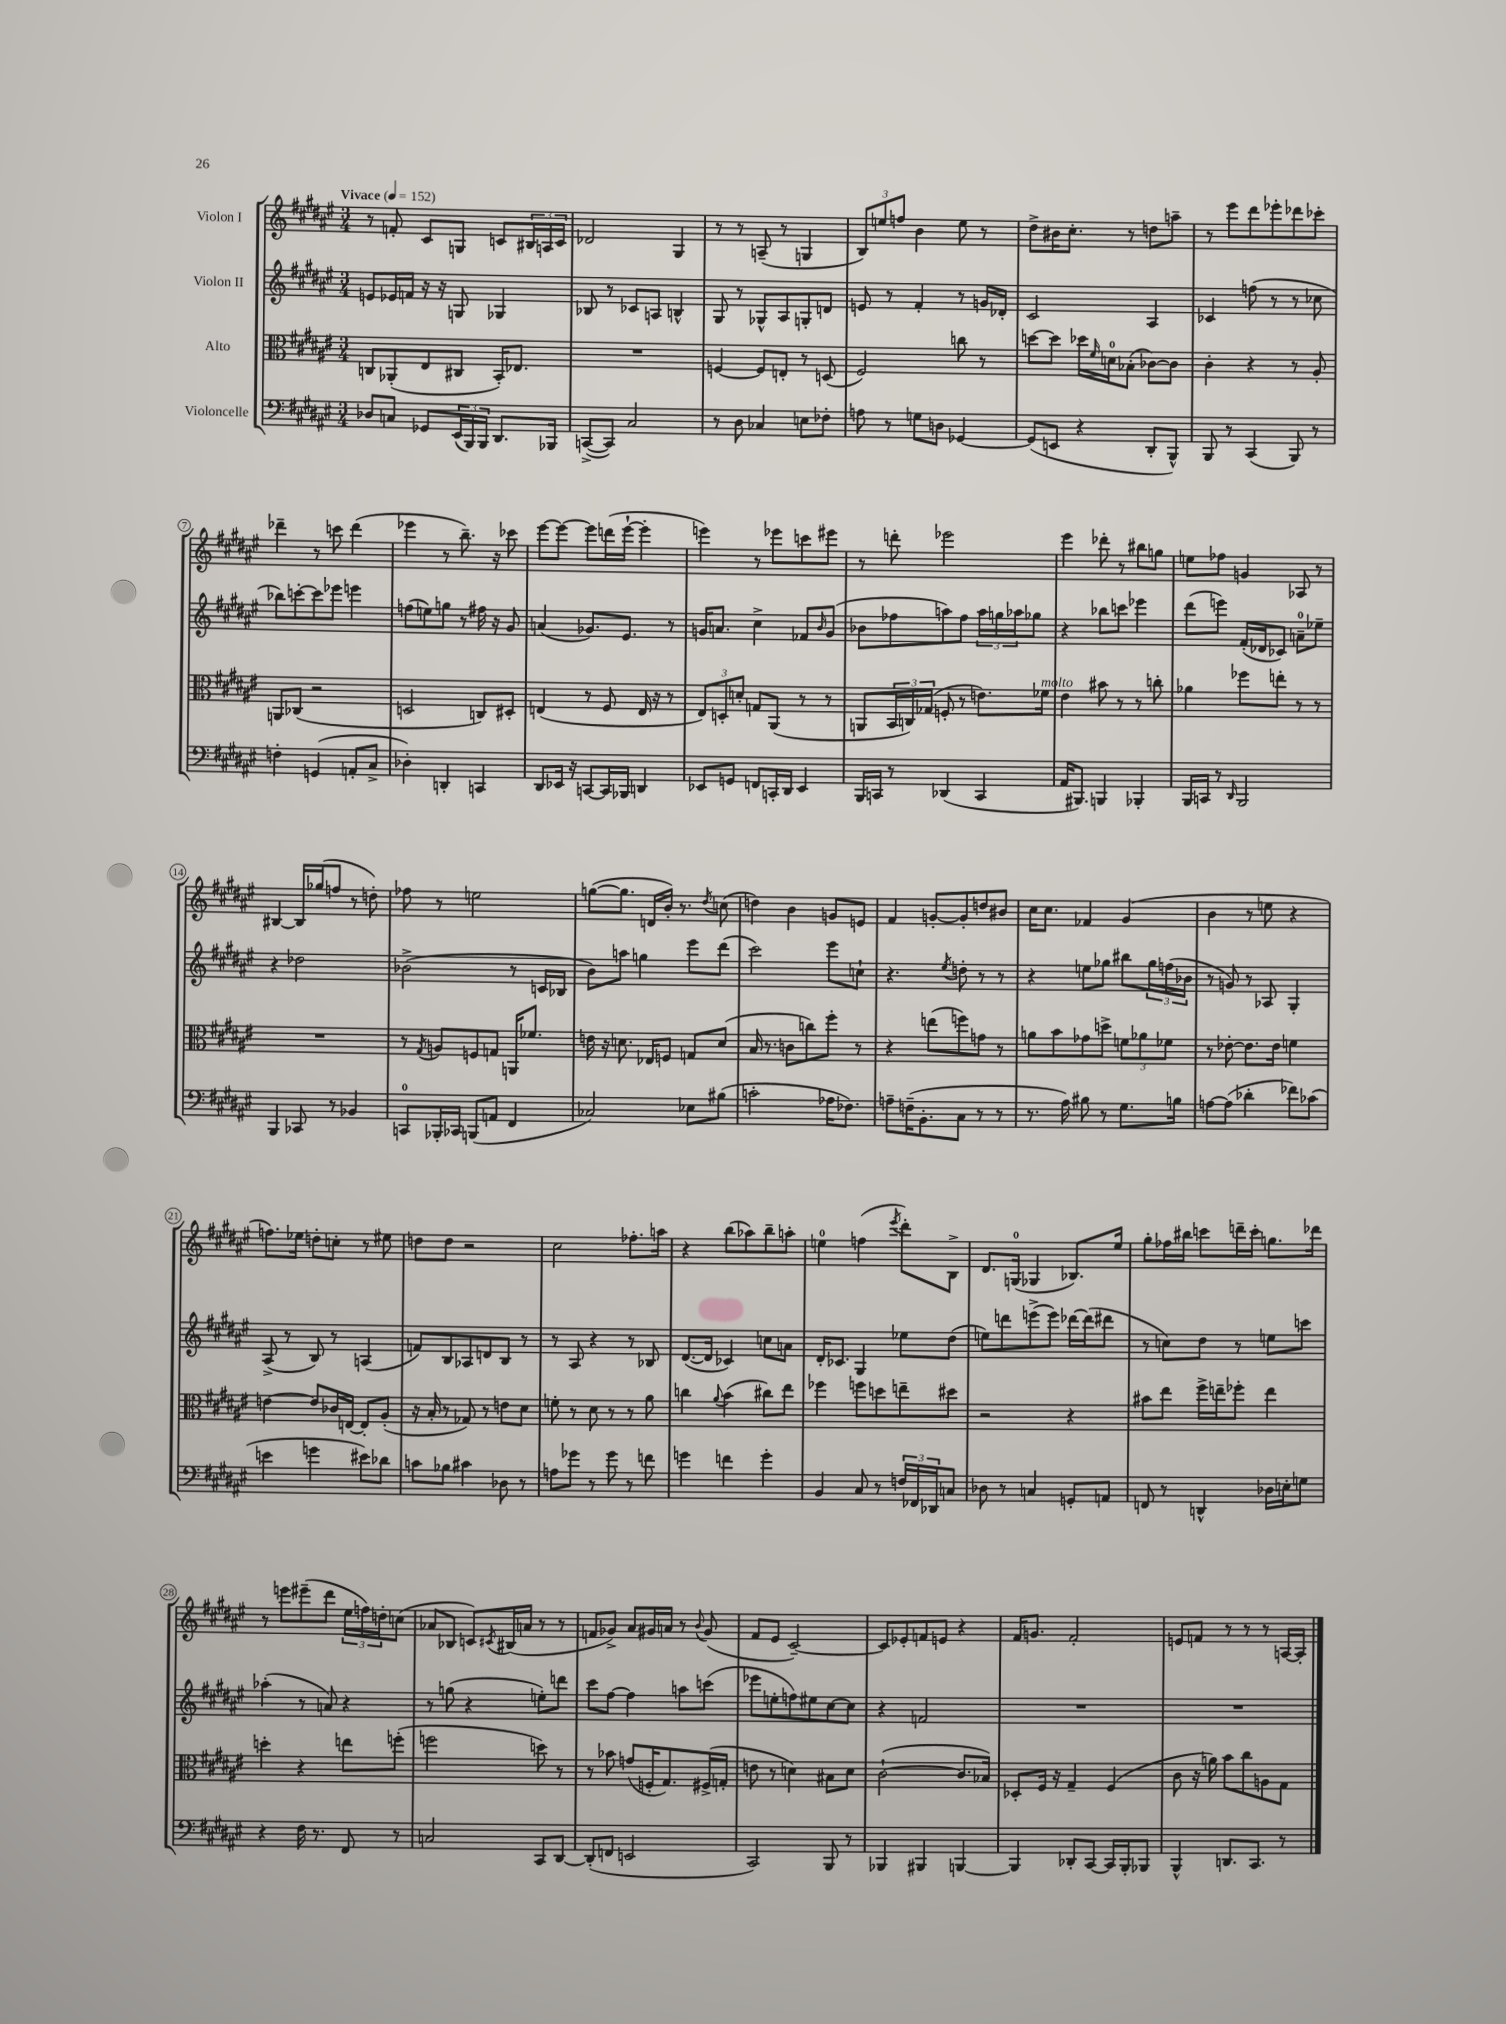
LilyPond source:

<<
\new StaffGroup <<
\new Staff = "s0" \with { instrumentName = "Violon I" } {
    \clef treble \key fis \major \numericTimeSignature \time 3/4 \tempo "Vivace" 4 = 152
    r8 f'8-. cis'8 g8 c'8 \tuplet 3/2 { bis16 a16 c'16 } |
    des'2 gis4 |
    r8 r8 a8--( r8 g4 |
    \tuplet 3/2 { b8) e''8 f''8 } b'4 e''8 r8 |
    dis''8-> bis'16 cis''8.-. r8 d''8 a''8-- |
    r8 eis'''8 dis'''8 ees'''8-. des'''8 ces'''8-. |
    des'''4-- r8 c'''8 des'''4( |
    ees'''4 r8 b''8.--) r16 ces'''8 |
    eis'''8~ eis'''8~ eis'''8 d'''16( eis'''16~-! eis'''4-. |
    e'''4) r8 ees'''8 c'''8 eis'''8 |
    r8 d'''8-. ees'''2 |
    eis'''4 des'''8-. r8 bis''8 g''8 |
    e''8 fes''8 g'4 aes8 r8 |
    bis4~ bis16 ges''16( f''8 r8 d''8-.) |
    fes''8 r8 e''2 |
    g''8~( g''8. d'16 b'16-.) r8. \acciaccatura { dis''8 } c''8( |
    d''4) b'4 g'8 e'8 |
    fis'4 g'8~-. g'8-. d''8 bis'8 |
    cis''16 cis''8. fes'4 gis'4( |
    b'4 r8 e''8 r4 |
    f''8.) ees''16 d''8-. c''8-. r8 eis''8 |
    d''8 d''8 r2 |
    cis''2 fes''8.-. a''16 |
    r4 b''8( aes''8) b''8-- a''8-. |
    e''4-0 f''4( \acciaccatura { eis'''8 } dis'''8-.) b8-> |
    dis'8. g16-0( ges4 bes8.) eis''16 |
    gis''8-. fes''16 bis''16 c'''8 d'''16-- c'''16-. g''8. des'''16 |
    r8 e'''8 eis'''8--( dis'''8 \tuplet 3/2 { eis''16 f''16) d''16-. } c''8( |
    aes'8 bes8 c'8) \acciaccatura { cis'8 } bis16( a'16 r8 r8 |
    f'8 ges'8->) ais'8 gis'16 a'16 r8 \appoggiatura { b'8 } gis'8( |
    fis'8 eis'8 cis'2~--) |
    cis'8 ees'8-. f'8 e'8 r4 |
    fis'16 g'8. fis'2-. |
    e'8 f'8 r8 r8 r8 a16~ a16-. \bar "|." |
}
\new Staff = "s1" \with { instrumentName = "Violon II" } {
    \clef treble \key fis \major \numericTimeSignature \time 3/4
    e'8 ees'16 f'16 r16 r16 g8 ges4 |
    bes8 r8 ces'8 a8 b4-^ |
    gis8 r8 ges8-^ ais8 g8-. d'8 |
    e'8 r8 fis'4-. r8 g'16 des'16-. |
    cis'2 ais4 |
    ces'4 f''8( r8 r8 ces''8 |
    bes''8) c'''8~-. c'''8 ees'''8 e'''4 |
    f''8( e''8) g''8 r8 fis''16 r16 gis'8 |
    a'4( ges'8.) eis'8. r8 |
    g'16 a'8. cis''4-> fes'8 \grace { b'16 } g'8( |
    bes'8 fes''8 a''8) fes''8 \tuplet 3/2 { a''16 g''16 aes''16 } ges''8 |
    r4 bes''8 c'''8 ees'''4 |
    dis'''8( e'''8) fis'16-.( des'16 ces'8) a'8-0-- ees''8-- |
    r4 des''2 |
    bes'2->( r8 c'16 bes16 |
    b'8) a''8 g''4 eis'''8 dis'''8( |
    cis'''2) eis'''8 c''8-! |
    r4. \acciaccatura { eis''8 } d''8-. r8 r8 |
    r4 e''8 ges''8 bis''8 \tuplet 3/2 { ges''16 f''16( bes'16 } |
    r8 g'8) r8 aes8 gis4-. |
    ais8->( r8 b8) r8 a4( |
    f'8) b8 aes8 d'8 b8 r8 |
    r8 ais8 r4 r8 bes8 |
    dis'8.~( dis'16 ces'4) c''8 a'8 |
    dis'16-. ces'8. gis4 ees''8 dis''8( |
    e''8) d'''8 e'''8->( e'''8) des'''16~ des'''16( dis'''8 |
    r8 c''8) dis''8 r8 e''8 c'''8 |
    aes''4-.( r8 a'8) r4 |
    r8 g''8( r4 e''8-.) d'''8 |
    cis'''8 fis''8~ fis''4 a''8 c'''8( |
    ees'''8 e''8-. f''8) eis''8 cis''8~ cis''8 |
    r4 f'2 |
    R2. |
    R2. \bar "|." |
}
\new Staff = "s2" \with { instrumentName = "Alto" } {
    \clef alto \key fis \major \numericTimeSignature \time 3/4
    c8 aes,8-.( eis8 cis8 b,16-.) ees8. |
    R2. |
    f4~ f8 e8-. r8 d8( |
    fis2) c''8 r8 |
    d''8~ d''8 des''16 \grace { fis'16 } d'16-0 bes8-.( ces'8~) ces'8 |
    cis'4-. r4 r8 ais8-. |
    a,8 ces8( r2 |
    d2 c8) dis8-. |
    e4( r8 fis8 e16 r16 r8 |
    \tuplet 3/2 { eis8) d8-. d'8-. } g8 ais,8( r8 r8 |
    a,8 \tuplet 3/2 { b,16 c16) ges16( } f8-. r8 e'8.) fes'16^\markup { \italic "molto" } |
    eis'4 bis'8 r8 r8 c''8-. |
    aes'4 fes''8 e''8-. r8 r8 |
    R2. |
    r8 \acciaccatura { gis8 } a8 f8 g8 a,16 fes'8. |
    e'16 r16 d'8. ees16 f8 g8 d'8( |
    b16 r8. c'8 c''8) fis''8-. r8 |
    r4 e''8( f''8) g'8 r8 |
    a'8 b'8 ges'8 d''8-> \tuplet 3/2 { f'8 aes'8 fes'8 } |
    r8 ees'8~-. ees'8. ees'16 f'4 |
    e'4~ e'8 ces'16 e16~ e8-. ais8-.( |
    r16 b16-. r8 ges8) r8 e'8 dis'8 |
    f'8-. r8 dis'8 r8 r8 ais'8 |
    c''4 \appoggiatura { ais'8 } b'4( cis''8) eis''8 |
    fes''4 f''8 d''8 e''8-- dis''8 |
    r2 r4 |
    bis'8 eis''8 fis''16-> e''16-- fes''8-. e''4 |
    d''4-. r4 e''8 f''8-.( |
    f''2 d''8) r8 |
    r8 bes'8 g'8( f16-. gis8.) fis16->( g16-. |
    e'8 r8 d'4) bis8 d'8 |
    cis'2~-!( cis'8. bes16) |
    des8-. fis16 r16 gis4-- fis4( |
    cis'8 r16 a'16) b'8 cis''8 a8 gis8 \bar "|." |
}
\new Staff = "s3" \with { instrumentName = "Violoncelle" } {
    \clef bass \key fis \major \numericTimeSignature \time 3/4
    des8 c8 ges,8 \tuplet 3/2 { eis,16( b,,16) b,,16 } dis,8. bes,,16 |
    c,8~->( c,8) cis2 |
    r8 dis8 ces4 e8 fes8-. |
    a8 r8 g8 d8 ges,4~ |
    ges,8( e,8 r4 dis,8-. b,,8-^) |
    b,,8 r8 cis,4( b,,8) r8 |
    f4-. g,4( a,8-. cis8-> |
    des4-.) d,4-. c,4 |
    dis,8 ees,16 r16 c,8~ c,16 bes,,16 d,4 |
    ees,8 g,8 f,8 c,16-. dis,16 ees,4 |
    b,,16 c,16 r8 des,4( c,4 |
    ais,16 bis,,8.) b,,4 bes,,4-. |
    b,,16 c,16 r8 \grace { dis,16 } b,,2 |
    b,,4 ces,8 r8 bes,4 |
    c,8-0 bes,,16-. ces,16 b,,8( a,8 fis,4 |
    ces2) ees8 bis8( |
    c'2-. aes16 fes8.) |
    a8-- f16--( b,8.-. cis8 r8 r8 |
    r8. ais16) bis8 r8 gis8. b16 |
    a8~ a8( des'4-. fes'8) ces'8( |
    e'4 g'4 eis'8) des'8 |
    c'8 bes8 cis'4 des8 r8 |
    a8 ges'8 r8 ges'8 r8 f'8 |
    g'4 f'4 g'4-. |
    b,4 cis8 r8 \tuplet 3/2 { f16 fes,16 des,16 } c8 |
    des8 r8 c4 g,8-. a,8 |
    f,8 r8 d,4-^ des16 e16-. g8 |
    r4 fis16 r8. fis,8 r8 |
    c2 cis,8 dis,8~ |
    dis,8-.( f,8 e,2 |
    cis,2) b,,8 r8 |
    bes,,4 bis,,4 b,,4~ |
    b,,4 des,8-. cis,8~ cis,16 b,,16-. bes,,8 |
    b,,4-^ d,8. cis,8. r8 \bar "|." |
}
>>
>>
\layout { \context { \Score \override BarNumber.stencil = #(make-stencil-circler 0.1 0.3 ly:text-interface::print) } }
